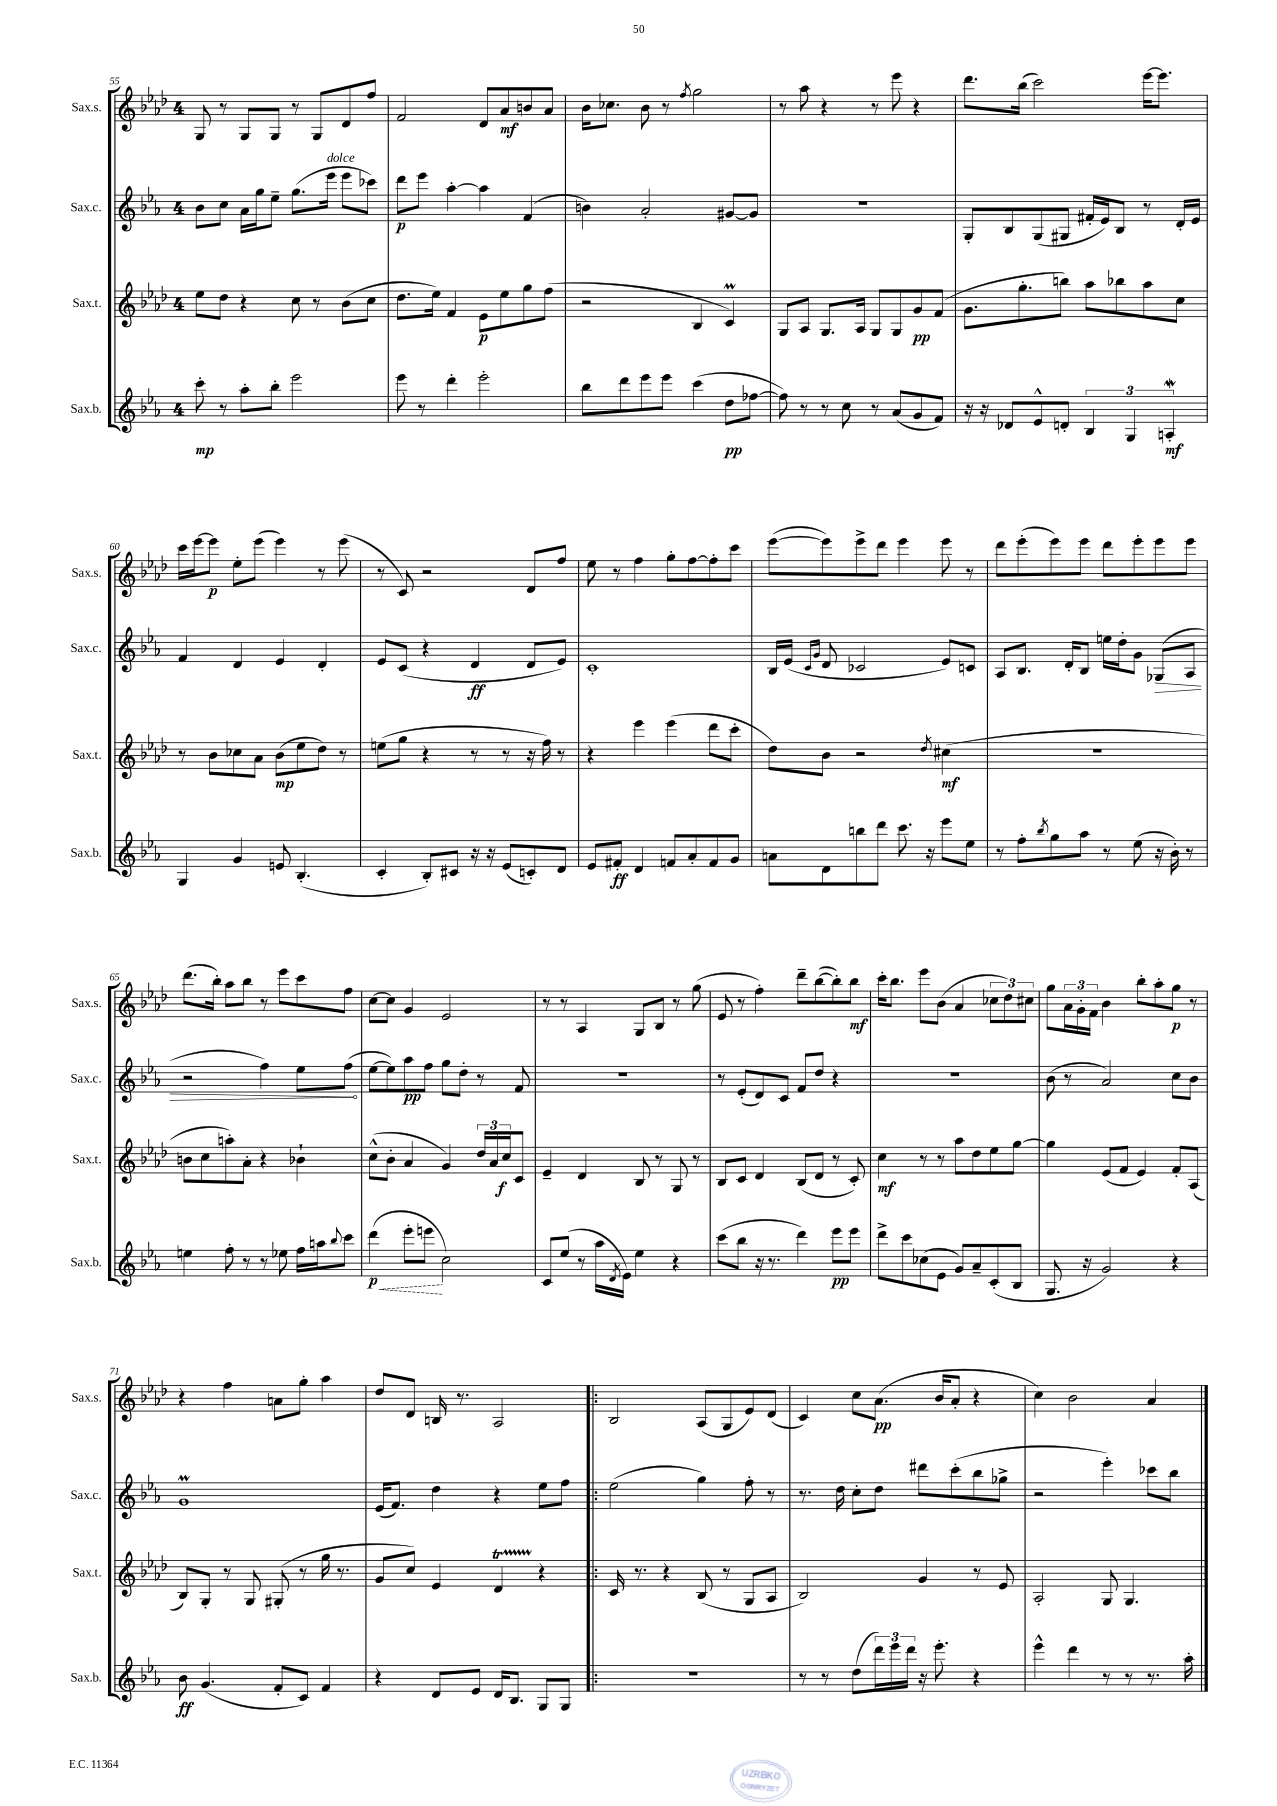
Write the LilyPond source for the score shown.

<<
\new StaffGroup <<
\new Staff = "s0" \with { instrumentName = "Sax.s." shortInstrumentName = "Sax.s." } {
    \clef treble \key aes \major \once \override Staff.TimeSignature.style = #'single-digit \time 4/4
    g8 r8 g8 g8 r8 g8 des'8 f''8 |
    f'2 des'8 aes'8\mf b'8 aes'8 |
    bes'16 ces''8. bes'8 r8 \acciaccatura { f''8 } g''2 |
    r8 aes''8 r4 r8 ees'''8 r4 |
    des'''8. bes''16( c'''2) ees'''16~ ees'''8. |
    c'''16 ees'''16~ ees'''8\p ees''8-. ees'''8( ees'''4) r8 ees'''8( |
    r8 c'8) r2 des'8 f''8 |
    ees''8 r8 f''4 g''8-. f''8~ f''8-. c'''8 |
    ees'''8~( ees'''8) ees'''8-> des'''8 ees'''4 ees'''8 r8 |
    des'''8 ees'''8-.( ees'''8) ees'''8 des'''8 ees'''8-. ees'''8 ees'''8 |
    des'''8.( bes''16-.) aes''8 bes''8 r8 ees'''8 c'''8 f''8 |
    c''8~ c''8 g'4 ees'2 |
    r8 r8 aes4 g8 bes8 r8 g''8( |
    ees'8 r8 f''4-.) des'''8-- bes''8~( bes''8-.) bes''8\mf |
    c'''16-. bes''8. ees'''8 bes'8( aes'4 \tuplet 3/2 { ces''8 des''8) cis''8 } |
    g''8 \tuplet 3/2 { aes'16 g'16-. f'16 } bes'4 bes''8-. aes''8-. g''8\p r8 |
    r4 f''4 a'8 g''8-. aes''4 |
    des''8 des'8 b16 r8. aes2 |
    \bar ".|:" bes2 aes8( g8 ees'8) des'8( |
    c'4) c''8 aes'8.\pp( bes'16 aes'8-. r4 |
    c''4) bes'2 aes'4 \bar "|." |
}
\new Staff = "s1" \with { instrumentName = "Sax.c." shortInstrumentName = "Sax.c." } {
    \clef treble \key ees \major \once \override Staff.TimeSignature.style = #'single-digit \time 4/4
    bes'8 c''8 aes'16 g''16 ees''8-- g''8.( ees'''16^\markup { \italic "dolce" } ees'''8 ces'''8) |
    d'''8\p ees'''8 aes''4~-. aes''4 f'4( |
    b'4) aes'2-. gis'8~ gis'8 |
    R1 |
    g8-. bes8 g8( gis8 fis'16-. ees'16) bes8 r8 d'16-. ees'16 |
    f'4 d'4 ees'4 d'4-. |
    ees'8 c'8( r4 d'4\ff d'8 ees'8) |
    c'1-. |
    bes16 ees'16( \grace { c'16 g'16 } d'8 ces'2 ees'8) c'8 |
    aes8 bes8. d'16-. bes8 e''16 d''16-. g'8 \once \override Hairpin.circled-tip = ##t ges8\>( aes8 |
    r2 f''4) ees''8 f''8\!( |
    ees''8~ ees''8) aes''8\pp f''8 g''8 d''8-. r8 f'8 |
    R1 |
    r8 ees'8-.( d'8) c'8 f'8 d''8 r4 |
    R1 |
    bes'8( r8 aes'2) c''8 bes'8 |
    g'1\prall |
    ees'16( f'8.) d''4 r4 ees''8 f''8 |
    \bar ".|:" ees''2( g''4) f''8-. r8 |
    r8. d''16 c''8-. d''8 dis'''8 c'''8-.( bes''8 ges''8-> |
    r2 ees'''4-.) ces'''8 bes''8 \bar "|." |
}
\new Staff = "s2" \with { instrumentName = "Sax.t." shortInstrumentName = "Sax.t." } {
    \clef treble \key aes \major \once \override Staff.TimeSignature.style = #'single-digit \time 4/4
    ees''8 des''8 r4 c''8 r8 bes'8( c''8 |
    des''8. ees''16) f'4 ees'8\p ees''8 g''8 f''8( |
    r2 bes4 c'4\prall) |
    g8 aes8 g8. aes16 g8 g8 g'8\pp f'8( |
    g'8. g''8.-. b''8) aes''8 bes''8 aes''8 c''8 |
    r8 bes'8 ces''8 aes'8 bes'8\mp( ees''8 des''8) r8 |
    e''8( g''8 r4 r8 r8 r16 f''16) r8 |
    r4 ees'''4 ees'''4( des'''8 c'''8-. |
    des''8) bes'8 r2 \acciaccatura { des''8 } cis''4\mf( |
    R1 |
    b'8 c''8 a''8-.) aes'8-. r4 bes'4-! |
    c''8-^( bes'8-. aes'4 g'4) \tuplet 3/2 { des''16 aes'16 c''16\f } c'8 |
    ees'4-- des'4 bes8 r8 g8 r8 |
    bes8 c'8 des'4 bes8( des'8 r8 c'8-.) |
    c''4\mf r8 r8 aes''8 des''8 ees''8 g''8~ |
    g''4 ees'8( f'8 ees'4) f'8-. aes8( |
    bes8) g8-. r8 g8 gis8-.( r8 g''16 r8. |
    g'8 c''8) ees'4 des'4\startTrillSpan r4\stopTrillSpan |
    \bar ".|:" c'16 r8. r4 bes8( r8 g8 aes8 |
    bes2) g'4 r8 ees'8 |
    aes2-. g8 g4. \bar "|." |
}
\new Staff = "s3" \with { instrumentName = "Sax.b." shortInstrumentName = "Sax.b." } {
    \clef treble \key ees \major \once \override Staff.TimeSignature.style = #'single-digit \time 4/4
    c'''8-.\mp r8 aes''8-. bes''8-. ees'''2 |
    ees'''8 r8 d'''4-. ees'''2-. |
    bes''8 d'''8 ees'''8 ees'''8 c'''4( d''8\pp fes''8~ |
    fes''8) r8 r8 c''8 r8 aes'8( g'8 f'8) |
    r16 r16 des'8 ees'8-^ d'8-. \tuplet 3/2 { bes4 g4 a4-.\mordent\mf } |
    g4 g'4 e'8 bes4.-.( |
    c'4-. bes8-.) cis'8 r16 r16 ees'8( c'8-.) d'8 |
    ees'8 fis'8-.\ff d'4 f'8 aes'8-. f'8 g'8 |
    a'8 d'8 b''8 d'''8 c'''8. r16 ees'''8 ees''8 |
    r8 f''8-. \acciaccatura { bes''8 } g''8 aes''8 r8 ees''8( r16 bes'16-.) r8 |
    e''4 f''8-. r8 r8 ees''8 f''16 a''16 \appoggiatura { bes''8 } c'''8 |
    \once \override Hairpin.style = #'dashed-line d'''4\p\<( ees'''8-. e'''8\! c''2) |
    c'8 ees''8( r8 aes''16 \acciaccatura { d'8 } ees'16) ees''4 r4 |
    c'''8( bes''8 r16 r8. d'''4) ees'''8\pp ees'''8 |
    d'''8-> c'''8 ces''8( ees'8 g'8) aes'8-- c'8-.( bes8 |
    g8. r16 g'2) r4 |
    bes'8\ff g'4.( f'8-. c'8) f'4 |
    r4 d'8 ees'8 d'16 bes8. g8 g8 |
    \bar ".|:" R1 |
    r8 r8 d''8( \tuplet 3/2 { d'''16) ees'''16 d'''16 } r16 ees'''8.-. r4 |
    ees'''4-^ d'''4 r8 r8 r8. aes''16-. \bar "|." |
}
>>
>>
\layout { \context { \Score currentBarNumber = #55 } }
